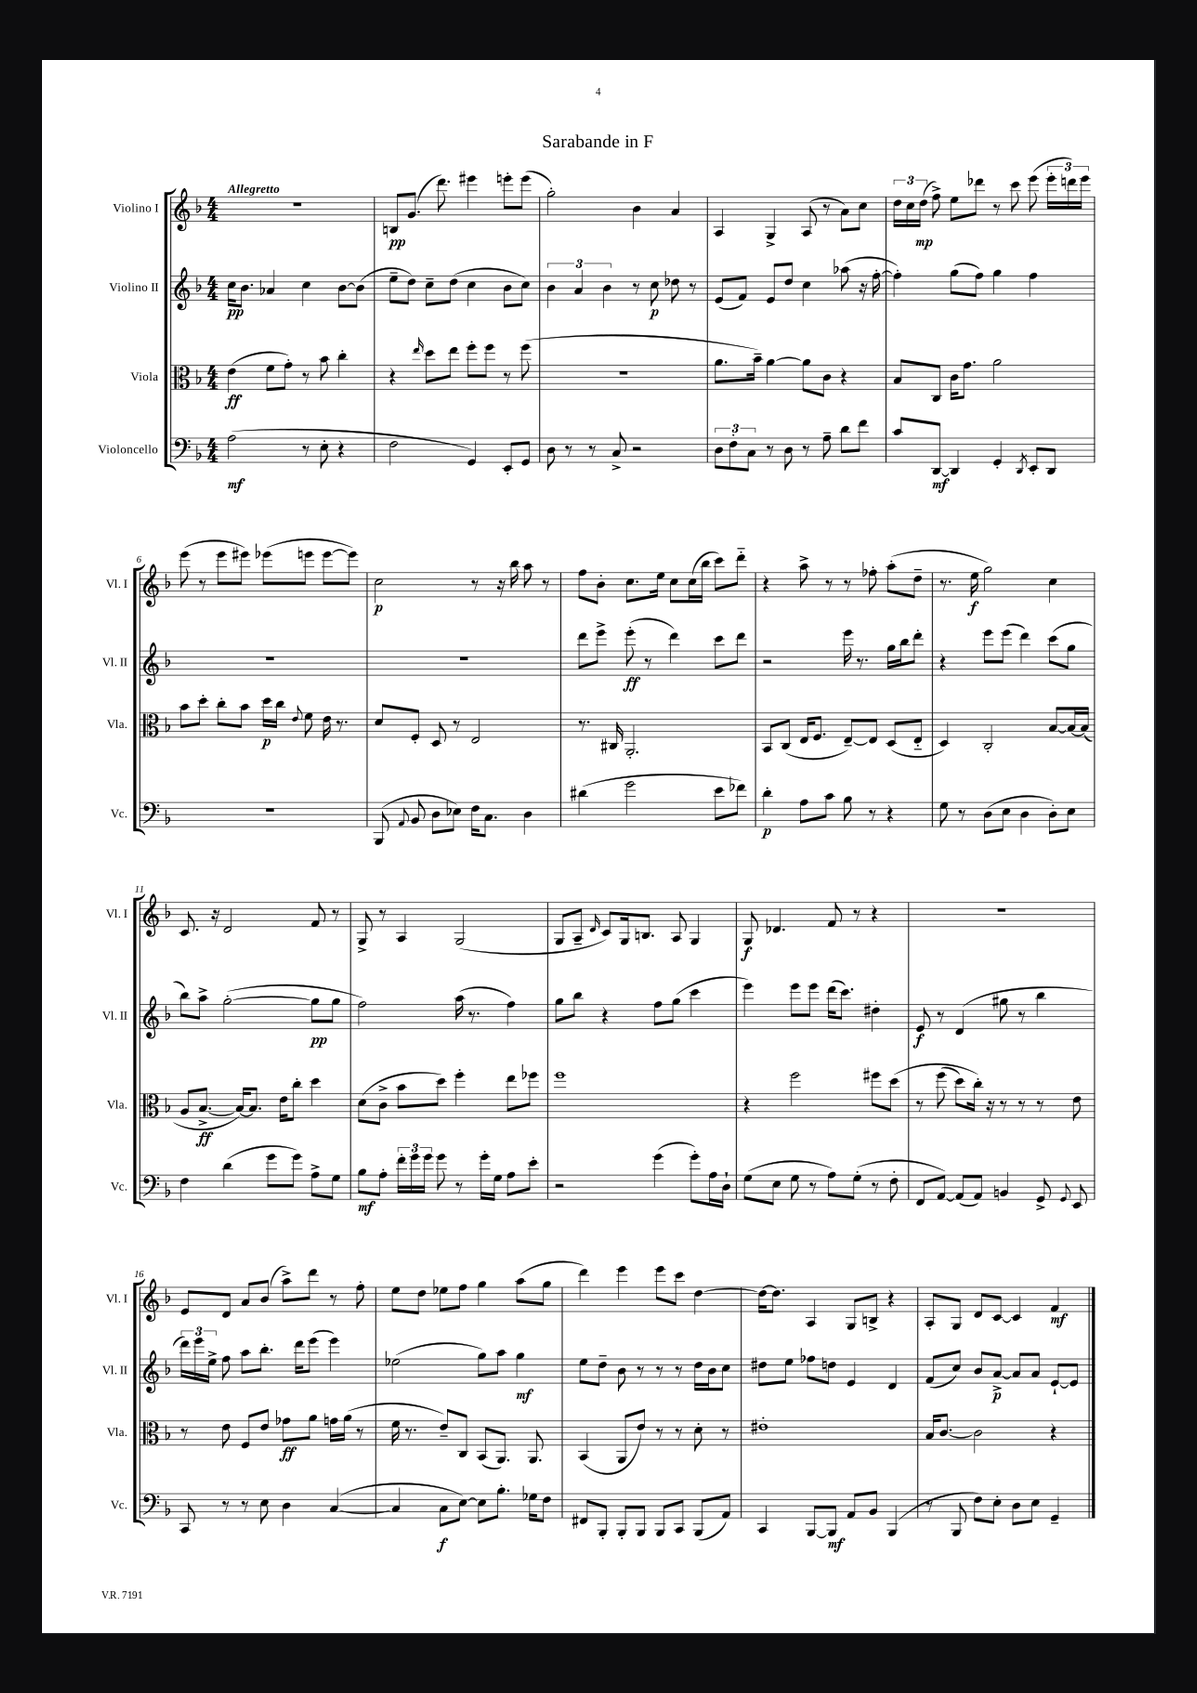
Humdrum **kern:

**kern	**kern	**kern	**kern
*staff4	*staff3	*staff2	*staff1
*clefF4	*clefC3	*clefG2	*clefG2
*k[b-]	*k[b-]	*k[b-]	*k[b-]
*M4/4	*M4/4	*M4/4	*M4/4
(2A	(4e	16cc	1r
.	.	8.b-	.
.	8f	4a-	.
.	8g')	.	.
8r	8r	4cc	.
8E'	8b-	.	.
4r	4cc'	[8b-	.
.	.	(8b-]	.
=	=	=	=
2F	4r	8ee~	8B
.	.	8dd)	(8.g
.	16qqee	.	.
.	8dd	8cc~	.
.	.	.	8.ddd)
.	8ee	(8dd	.
4GG)	8ff'	4cc	4eee#
.	8ff	.	.
8EE'	8r	8b-	8eee'
8GG	(8ff	8cc)	(8eee
=	=	=	=
8D	1r	6b-	2gg')
8r	.	.	.
.	.	6a	.
8r	.	.	.
.	.	6b-	.
8C^	.	.	.
2r	.	8r	4b-
.	.	8cc	.
.	.	8dd-	4a
.	.	8r	.
=	=	=	=
12D	8.a	(8e	4A
12F'	.	.	.
.	.	8f)	.
12C	.	.	.
.	16b-~)	.	.
8r	[4a	8e	4G^
8D	.	8dd	.
8r	8a]	4cc	(8A
8A~	8c	.	8r
8d	4r	(8aa-	8a)
8f	.	16r	8cc
.	.	[16ff'	.
=	=	=	=
8c	8B-	4ff'])	24dd
.	.	.	24cc
.	.	.	(24dd
[8DD	8C	.	8ff^)
4DD]	16c	(8gg	8ee
.	8.g	.	.
.	.	8ff)	8ddd-
4GG'	2a	4gg	8r
.	.	.	8ccc
8qDD	.	.	.
8EE'	.	4ff	(8eee
8DD	.	.	24eee'
.	.	.	24ddd)
.	.	.	24eee
=	=	=	=
1r	8b-	1r	(8eee
.	8dd'	.	8r
.	8cc'	.	8eee
.	8b-	.	8eee#)
.	16dd	.	(8eee-
.	16cc	.	.
.	8qqe	.	.
.	8f	.	8eee
.	16e	.	[8eee
.	8.r	.	.
.	.	.	8eee])
=	=	=	=
(8BBB-	8d	1r	2cc
8qqAA	.	.	.
8BB-	8F'	.	.
8D	8D	.	.
8E-)	8r	.	.
16F	2E	.	8r
8.C	.	.	.
.	.	.	16r
.	.	.	16bb-
4D	.	.	8aa
.	.	.	8r
=	=	=	=
(4d#	8.r	8ddd	8ff
.	.	8eee^	8b-'
.	16C#	.	.
2g	2.AA'	(8eee'	8.cc
.	.	8r	.
.	.	.	16ee
.	.	4ddd)	8cc
.	.	.	(16cc
.	.	.	16bb-
8e	.	8ccc	8ccc)
8f-)	.	8ddd	8ddd'~
=	=	=	=
4d'	8BB-	2r	4r
.	(8C	.	.
8A	16E	.	8aa^
.	8.F	.	.
8c	.	.	8r
8B-	[8E~)	16eee	8r
.	.	8.r	.
8r	8E]	.	8ff-'
4r	(8D	16gg	(8aa'
.	.	16bb-	.
.	8E'~	8ddd'	8dd~
=	=	=	=
8G	4D)	4r	8.r
8r	.	.	.
.	.	.	16ee
(8D	2C'	8eee	2gg)
8E	.	(8eee	.
4D	.	4ddd)	.
8D')	[8B-	(8ccc	4cc
8E	16B-_	8gg	.
.	(16B-]	.	.
=	=	=	=
4F	8A	8bb-)	8.c
.	[8.B-^	8aa^	.
.	.	.	16r
(4d	.	([2gg'	2d
.	16B-_)	.	.
.	8.B-]	.	.
8g	.	.	.
.	16e	.	.
8g)	8cc'	.	.
8A^	4dd	8gg]	8f
8G	.	8gg	8r
=	=	=	=
8B-	(8d	2ff)	8G^
8A'	8c^	.	8r
24f'	8b-	.	4A
24g	.	.	.
24g	.	.	.
8g	8dd)	.	.
8r	4ff'	(16aa	(2G
.	.	8.r	.
16g'	.	.	.
16G	.	.	.
8A	8ee	4ff)	.
8e'	8ff-	.	.
=	=	=	=
2r	1ff	8gg	8G
.	.	8bb-	8A~
.	.	.	16qqd
.	.	4r	8c)
.	.	.	16G
.	.	.	8.B
(4g	.	8ff	.
.	.	(8gg	8A
8g')	.	4ccc	4G
16A	.	.	.
16D`	.	.	.
=	=	=	=
(8G	4r	4eee)	8G
8E	.	.	4.d-
8G	2ff	8eee	.
8r	.	8eee	.
8A)	.	(16ddd	8f
.	.	8.ccc)	.
(8G'	.	.	8r
8r	8ff#	4dd#'	4r
8F'	&(8dd	.	.
=	=	=	=
8FF	8r	8e	1r
[8AA)	(8ff	8r	.
(8AA]	8dd)	(4d	.
8AA)	16cc'&)	.	.
.	16r	.	.
4BB	8r	8gg#	.
.	8r	8r	.
8GG^	8r	4bb-	.
8qqGG	.	.	.
8EE	8e	.	.
=	=	=	=
8CC	8r	24ddd)	8e
.	.	24eee	.
.	.	24ee^	.
8r	8e	8ff	8d
8r	8F	8aa	8a
8E	8e	8.bb-'	(8b-
4D	8g-	.	8aa^)
.	.	16ddd	.
.	8a	(8eee	8ddd
([4C	16g	4eee)	8r
.	(16a	.	.
.	8r	.	8ff'
=	=	=	=
4C]	16f	(2ee-	8ee
.	8.r	.	.
.	.	.	8dd
8C	8e~)	.	8ee-
[8E)	8C	.	8ff
8E]	(8BB-	8gg)	4gg
8.B-'	8.AA)	8aa	.
.	.	4gg	(8aa
16G-	8.AA	.	.
8F	.	.	8gg
=	=	=	=
8FF#	(4BB-	8ee	4ddd)
8BBB-'	.	8dd~	.
8BBB-'	8AA	8b-	4eee
8BBB-	8e)	8r	.
8BBB-	8r	8r	8eee
8CC	8r	8r	8ccc
(8BBB-	8d'	16dd	[4dd
.	.	16b-	.
8AA)	8r	8cc	.
=	=	=	=
4CC	1e#'	8dd#	16dd_
.	.	.	8.dd]
.	.	8ee	.
[8BBB-	.	8ff-	4A
8BBB-]	.	8dd	.
8AA	.	4e	8G
8BB-	.	.	8B^
(4BBB-	.	4d	4r
=	=	=	=
8r	16B-	(8f	8A'
.	[8.c	.	.
8BBB-	.	8cc)	8G
8F)	2c]	8b-	8d
8E'	.	[8a^	[8c
8D	.	8a]	4c]
8E	.	8a	.
4GG~	4r	[8e`	4f
.	.	8e]	.
==	==	==	==
*-	*-	*-	*-
